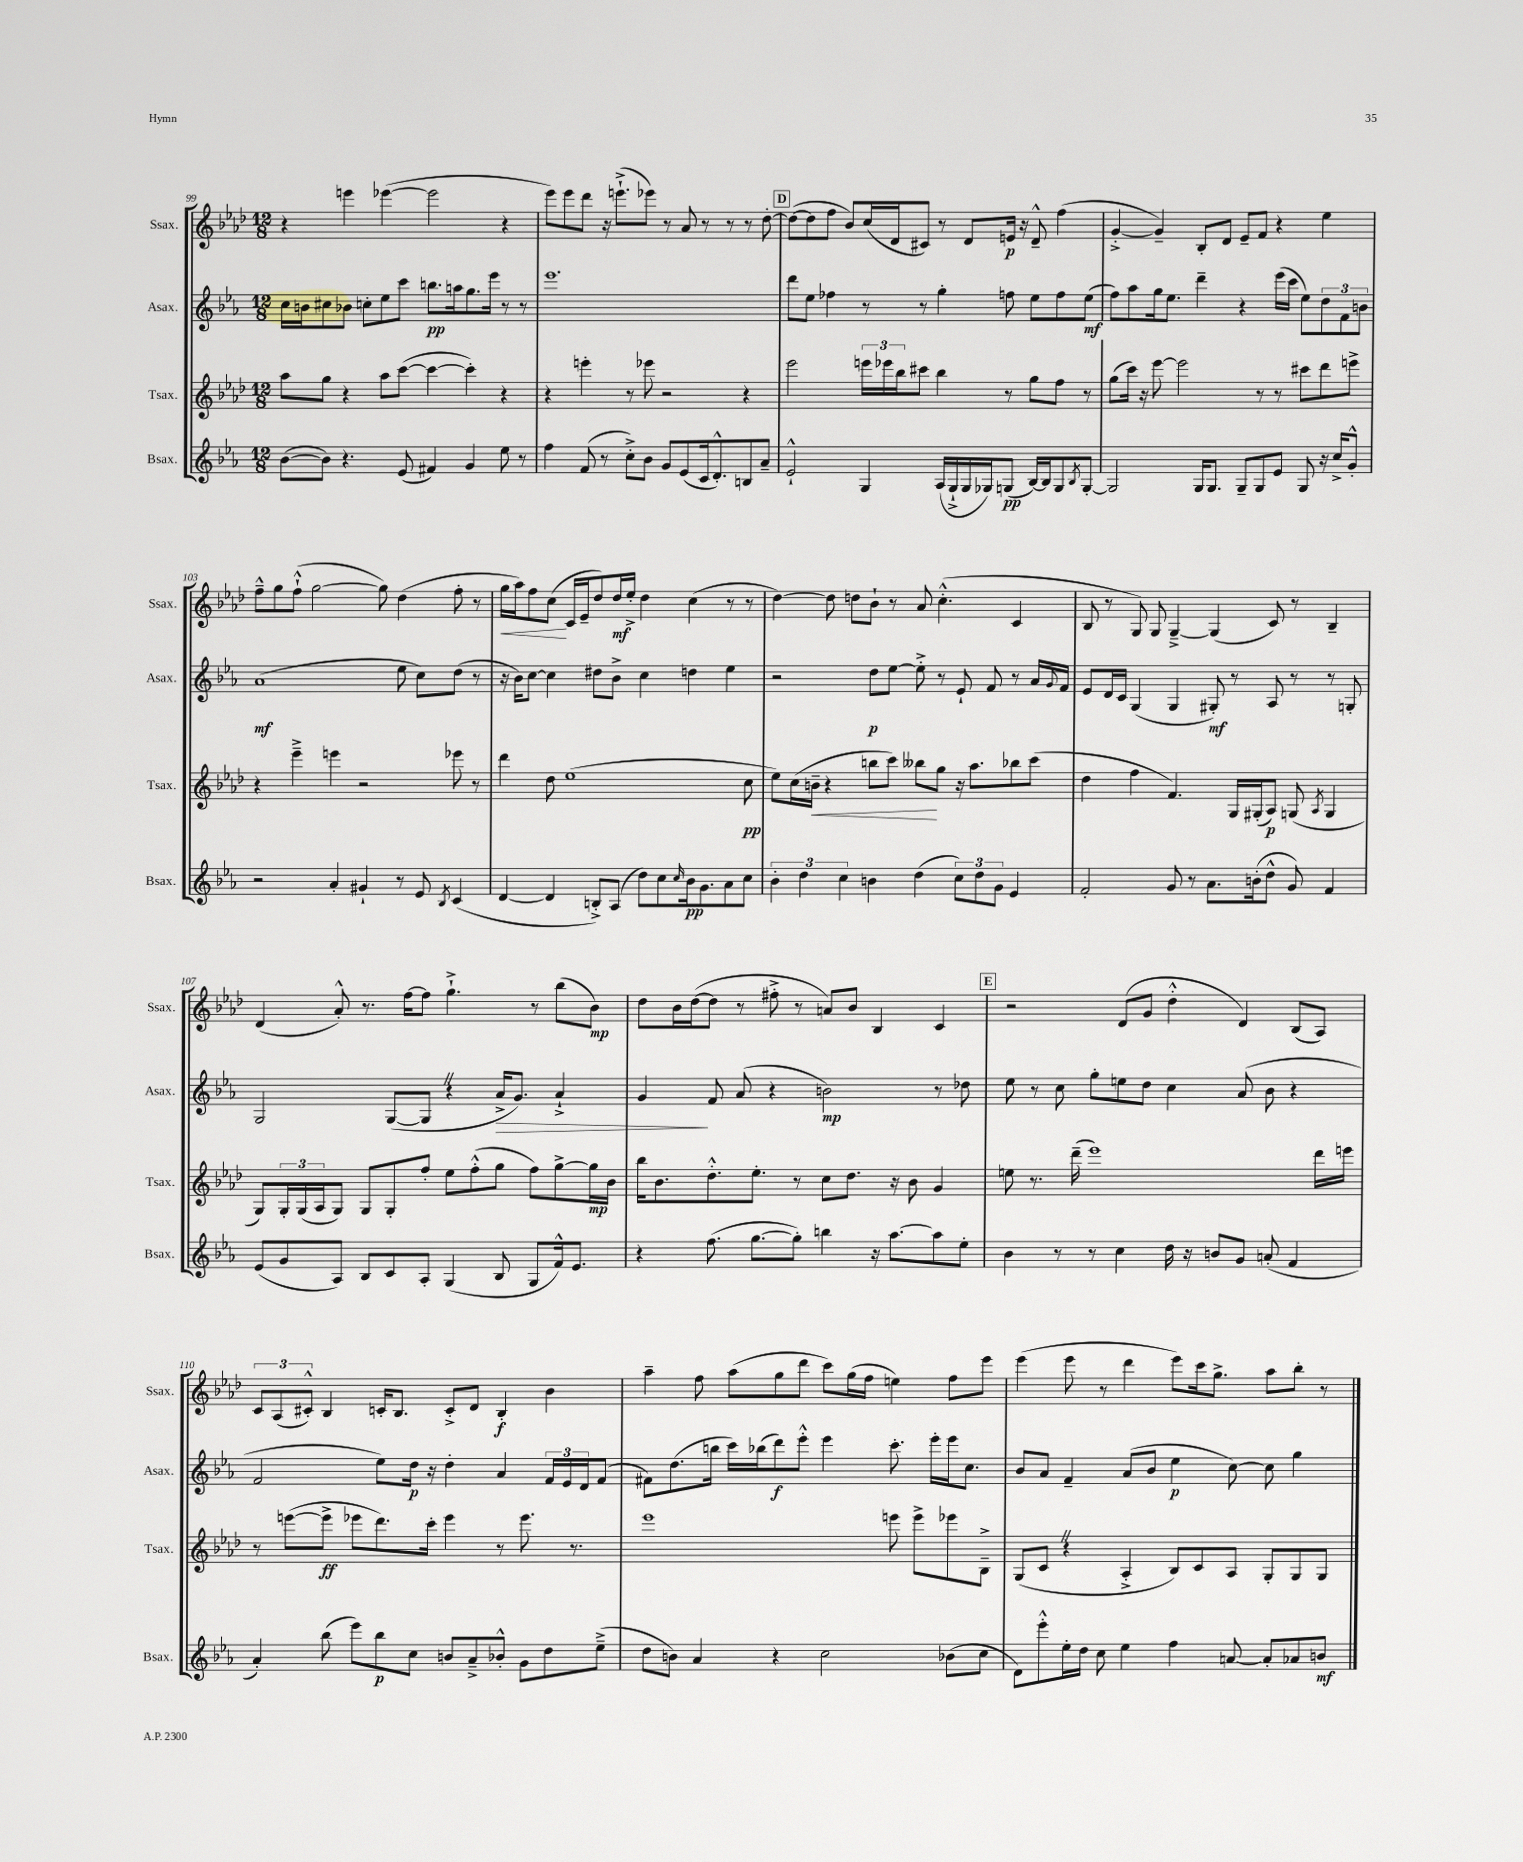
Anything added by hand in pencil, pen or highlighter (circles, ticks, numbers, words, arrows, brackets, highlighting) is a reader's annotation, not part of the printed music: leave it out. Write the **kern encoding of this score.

**kern	**dynam	**kern	**dynam	**kern	**dynam	**kern	**dynam
*part4	*part4	*part3	*part3	*part2	*part2	*part1	*part1
*staff4	*staff4	*staff3	*staff3	*staff2	*staff2	*staff1	*staff1
*I"Bsax.	*	*I"Tsax.	*	*I"Asax.	*	*I"Ssax.	*
*I'Bsax.	*	*I'Tsax.	*	*I'Asax.	*	*I'Ssax.	*
*clefG2	*	*clefG2	*	*clefG2	*	*clefG2	*
*k[b-e-a-]	*	*k[b-e-a-d-]	*	*k[b-e-a-]	*	*k[b-e-a-d-]	*
*M12/8	*	*M12/8	*	*M12/8	*	*M12/8	*
=99	=99	=99	=99	=99	=99	=99	=99
([8b-\L	.	8aa-\L	.	16cc\LL	.	4r	.
.	.	.	.	16bn\J	.	.	.
8b-\J])	.	8gg\J	.	8cc#X\	.	.	.
4.r	.	4r	.	8b-X\J	.	4eeen\	.
.	.	.	.	8ccn'\L	.	.	.
.	.	8aa-\L	.	8ee-\	.	([4eee-X\	.
(8e-/	.	([8ccc\J	.	8ccc\J	.	.	.
4f#X/)	.	4ccc\_	.	8.bbn\L	pp	2eee-\]	.
.	.	.	.	16aan\k	.	.	.
4g/	.	4ccc'\])	.	8.gg\	.	.	.
.	.	.	.	16eee-\Jk	.	.	.
8ee-\	.	4r	.	8r	.	4r	.
8r	.	.	.	8r	.	.	.
=100	=100	=100	=100	=100	=100	=100	=100
4ff\	.	4r	.	1.eee-	.	8eee-\L)	.
.	.	.	.	.	.	8eee-\	.
(8f/	.	4eeen'\	.	.	.	8ddd-\J	.
8r	.	.	.	.	.	16r	.
.	.	.	.	.	.	(8.eeen`^\L	.
8cc'^\L)	.	8r	.	.	.	.	.
8b-\J	.	8eee-X\	.	.	.	8eee-X\J)	.
8g/L	.	2r	.	.	.	8r	.
(8e-/	.	.	.	.	.	8a-/	.
16c/k	.	.	.	.	.	8r	.
8.d'^^/)	.	.	.	.	.	.	.
.	.	.	.	.	.	8r	.
8Bn/	.	4r	.	.	.	8r	.
8a-~/J	.	.	.	.	.	[8dd-'\	.
!!LO:REH:place=s1:t=D
=101	=101	=101	=101	=101	=101	=101	=101
2e-`^^/	.	2eee-\	.	8ddd\L	.	(8dd-\L_	.
.	.	.	.	8ee-\J	.	8dd-\]	.
.	.	.	.	4ff-X\	.	8ff\J	.
.	.	.	.	.	.	8b-/L)	.
4G/	.	24eeen\LL	.	8r	.	(16cc/L	.
.	.	24eee-X\	.	.	.	.	.
.	.	.	.	.	.	16d-/J	.
.	.	24bb-\J	.	.	.	.	.
.	.	8ccc#X\J	.	8r	.	8c#X/J)	.
(16A-/LL	.	4bb-\	.	4gg'\	.	8r	.
16G`^/	.	.	.	.	.	.	.
16G/	.	.	.	.	.	8d-/L	.
16G-X/J)	.	.	.	.	.	.	.
(8Gn/J	pp	8r	.	8ffn\	.	16en/Jk	p
.	.	.	.	.	.	16r	.
[16B-/LL)	.	8gg\L	.	8ee-\L	.	8d-~^^/	.
16B-/J]	.	.	.	.	.	.	.
8G/	.	8ff\J	.	8ff\	.	(4ff\	.
8qB-/	.	.	.	.	.	.	.
[8G'/J	.	8r	.	(8ee-\J	mf	.	.
=102	=102	=102	=102	=102	=102	=102	=102
2G/]	.	(8gg\L	.	8ff\L)	.	[4g'^/	.
.	.	16ccc\Jk)	.	8aa-\	.	.	.
.	.	16r	.	.	.	.	.
.	.	[8eee-\	.	16gg\k	.	4g~/])	.
.	.	.	.	8.ee-\J	.	.	.
.	.	2eee-\]	.	.	.	.	.
16G/KL	.	.	.	4ddd~\	.	8B-'/L	.
8.G/J	.	.	.	.	.	.	.
.	.	.	.	.	.	8d-/J	.
8G~/L	.	.	.	4r	.	8e-~/L	.
8G/	.	8r	.	.	.	8f/J	.
8e-/J	.	8r	.	(16eee-\LL	.	4r	.
.	.	.	.	16ccc\JJ	.	.	.
8G/	.	8ccc#X\L	.	8ee-\L)	.	.	.
16r	.	8ddd-\	.	12dd\	.	4ee-\	.
16cc^/KL	.	.	.	.	.	.	.
.	.	.	.	12f\	.	.	.
8g'^^/J	.	8eeen^\J	.	.	.	.	.
.	.	.	.	12bn\J	.	.	.
!!LO:LB:g=z
=103	=103	=103	=103	=103	=103	=103	=103
2r	.	4r	.	(1a-	mf	8ff~^^\L	.
.	.	.	.	.	.	8gg\	.
.	.	4eee-~^\	.	.	.	(8ff`^^\J	.
.	.	.	.	.	.	[2gg\	.
4a-'/	.	4eeen\	.	.	.	.	.
4g#X`/	.	2r	.	.	.	.	.
.	.	.	.	.	.	8gg\])	.
8r	.	.	.	8ee-\	.	(4dd-\	.
8e-/	.	.	.	8cc\L)	.	.	.
8qB-/	.	.	.	.	.	.	.
(4c/	.	8eee-X\	.	(8dd\J	.	8ff'\	.
.	.	8r	.	8r	.	8r	.
=104	=104	=104	=104	=104	=104	=104	=104
!	!	!	!	!	!	!	!LO:HP:b
[4d/	.	4ddd-\	.	16r	.	16gg\LL	<
.	.	.	.	16b-\KL)	.	16aa-\J)	.
.	.	.	.	[8cc\J	.	8ff\	.
4d/]	.	8dd-\	.	4cc\]	.	(8cc\J	.
.	.	(1ee-	.	.	.	16c/LL	[
.	.	.	.	.	.	16e-~/J	.
8Bn'^/L)	.	.	.	8dd#X\L	.	8dd-/)	.
(8A-/J	.	.	.	8b-^\J	.	16dd-/L	mf
.	.	.	.	.	.	16ee-'^/JJ	.
8dd\L)	.	.	.	4cc\	.	4dd-\	.
8cc\	.	.	.	.	.	.	.
16qqcc/	.	.	.	.	.	.	.
16b-\k	pp	.	.	4ddn\	.	(4cc\	.
8.g\	.	.	.	.	.	.	.
8a-\	.	.	.	4ee-\	.	8r	.
8cc\J	.	8cc\	pp	.	.	8r	.
=105	=105	=105	=105	=105	=105	=105	=105
6b-'\	.	8ee-\L)	.	2r	.	[4dd-\)	.
.	.	(16cc\L	.	.	.	.	.
6dd\	.	.	.	.	.	.	.
!	!	!	!LO:HP:b	!	!	!	!
.	.	16bn~\JJ	<	.	.	.	.
.	.	4r	.	.	.	8dd-\]	.
6cc\	.	.	.	.	.	.	.
.	.	.	.	.	.	8ddn\L	.
4bn\	.	8bbn\L	.	8dd\L	p	8b-`\J	.
.	.	8ccc\J)	.	[8ee-\J	.	8r	.
(4dd\	.	8bb--X\L	.	8ee-'^\]	.	8a-/	.
.	.	8gg\J	[	8r	.	(4.cc'^^\	.
12cc\L)	.	16r	.	8e-`/	.	.	.
.	.	8.aa-\L	.	.	.	.	.
12dd\	.	.	.	.	.	.	.
.	.	.	.	8f/	.	.	.
12g\J	.	.	.	.	.	.	.
4e-/	.	8bb-X\	.	8r	.	4c/	.
.	.	(8ccc\J	.	16a-/LL	.	.	.
.	.	.	.	8qqg/	.	.	.
.	.	.	.	16f/JJ	.	.	.
=106	=106	=106	=106	=106	=106	=106	=106
2f'/	.	4dd-\	.	8e-/L	.	8B-/	.
.	.	.	.	16d/L	.	8r	.
.	.	.	.	16c/JJ	.	.	.
.	.	4ff\	.	(4G/	.	8G/)	.
.	.	.	.	.	.	8G/	.
8g/	.	4.f/)	.	4G/	.	[4G~^/	.
8r	.	.	.	.	.	.	.
8.a-\L	.	.	.	8G#X'/)	mf	(4G/]	.
.	.	16G/LL	.	8r	.	.	.
(16bn'\k	.	(16G#X'/J	.	.	.	.	.
8dd^^\J	.	8A-/J)	p	8A-/	.	8c/)	.
8g/)	.	(8Gn/	.	8r	.	8r	.
.	.	8qA-/	.	.	.	.	.
4f/	.	4G/	.	8r	.	4B-~/	.
.	.	.	.	8Gn'/	.	.	.
!!LO:LB:g=z
=107	=107	=107	=107	=107	=107	=107	=107
(8e-/L	.	8G/L)	.	2G/	.	(4d-/	.
8g/	.	24G'/L	.	.	.	.	.
.	.	(24G/	.	.	.	.	.
.	.	24A-/J	.	.	.	.	.
8A-/J)	.	8G/J)	.	.	.	8a-'^^/)	.
8B-/L	.	8G/L	.	.	.	8.r	.
8c/	.	8G'/	.	([8G/L	.	.	.
.	.	.	.	.	.	[16ff\KL	.
8A-'/J	.	8ff'/J	.	8GZ/J]	.	8ff\J]	.
(4G/	.	8ee-\L	.	4r	.	4.gg`^\	.
.	.	(8ff'^^\	.	.	.	.	.
!	!	!	!	!	!LO:HP:b	!	!
8B-/	.	8gg\J	.	16a-^/KL	>	.	.
.	.	.	.	8.g/J)	.	.	.
8G/L	.	8ff\L)	.	.	.	8r	.
16f^^/k)	.	[8gg^\	.	4a-`^/	.	(8bb-\L	.
8.e-/J	.	.	.	.	.	.	.
.	.	16gg\L]	mp	.	.	8b-\J)	mp
.	.	16b-\JJ	.	.	.	.	.
=108	=108	=108	=108	=108	=108	=108	=108
4r	.	16bb-\KL	.	4g/	.	8dd-\L	.
.	.	8.b-\	.	.	.	.	.
.	.	.	.	.	.	16b-\L	.
.	.	.	.	.	.	([16dd-\J	.
(8.ff\	.	8.dd-'^^\	.	8f/	]	8dd-\J]	.
.	.	.	.	(8a-/	.	8r	.
[8.gg\L	.	8.ee-'\J	.	.	.	.	.
.	.	.	.	4r	.	8ff#X'^\	.
8gg'\J])	.	8r	.	.	.	8r	.
4bbn\	.	8cc\L	.	2bn\)	mp	8an/L)	.
.	.	8.dd-\J	.	.	.	8b-/J	.
16r	.	.	.	.	.	4B-/	.
[8.aa-\L	.	16r	.	.	.	.	.
.	.	8b-\	.	.	.	.	.
8aa-\]	.	4g/	.	8r	.	4c/	.
8ee-'\J	.	.	.	8dd-X\	.	.	.
!!LO:REH:place=s1:t=E
=109	=109	=109	=109	=109	=109	=109	=109
4b-\	.	8een\	.	8ee-\	.	2r	.
.	.	8.r	.	8r	.	.	.
8r	.	.	.	8cc\	.	.	.
.	.	(16ddd-~\	.	.	.	.	.
8r	.	1eee-)	.	8gg'\L	.	.	.
4cc\	.	.	.	8een\	.	(8d-/L	.
.	.	.	.	8dd\J	.	8g/J	.
16dd\	.	.	.	4cc\	.	4dd-'^^\	.
16r	.	.	.	.	.	.	.
8bn/L	.	.	.	.	.	.	.
8g/J	.	.	.	(8a-/	.	4d-/)	.
(8an'/	.	.	.	8b-\	.	.	.
4f/	.	.	.	4r	.	(8B-/L	.
.	.	16ddd-\LL	.	.	.	8A-/J)	.
.	.	16eeen\JJ	.	.	.	.	.
!!LO:LB:g=z
=110	=110	=110	=110	=110	=110	=110	=110
4a-'/)	.	8r	.	2f/	.	12c/L	.
.	.	.	.	.	.	(12A-/	.
.	.	([8eeen\L	.	.	.	.	.
.	.	.	.	.	.	12c#X'^^/J)	.
(8bb-\	.	8eee^\J]	ff	.	.	4B-/	.
8eee-\L)	.	8eee-X\L	.	.	.	.	.
8bb-\	p	8.ddd-\)	.	8ee-\L)	.	16cn'/KL	.
.	.	.	.	.	.	8.B-/J	.
8cc\J	.	.	.	16dd\Jk	p	.	.
.	.	16ccc'\Jk	.	16r	.	.	.
8bn/L	.	4eee-\	.	4dd'\	.	8c'^/L	.
8a-~^/	.	.	.	.	.	8d-/J	.
8b-X'^^/J	.	8r	.	4a-/	.	4B-'/	f
8g\L	.	8.eee-\	.	.	.	.	.
8dd\	.	.	.	24f/LL	.	4b-\	.
.	.	.	.	24e-/	.	.	.
.	.	8.r	.	.	.	.	.
.	.	.	.	24d/J	.	.	.
(8ee-~^\J	.	.	.	(8f/J	.	.	.
=111	=111	=111	=111	=111	=111	=111	=111
8dd\L	.	1eee-	.	8f#X\L)	.	4aa-~\	.
8bn\J)	.	.	.	(8.dd\	.	.	.
4a-/	.	.	.	.	.	8ff\	.
.	.	.	.	16bbn\Jk	.	.	.
.	.	.	.	16ccc\LL)	.	(8aa-\L	.
.	.	.	.	(16bb-X\J	.	.	.
4r	.	.	.	8ddd\)	f	8gg\	.
.	.	.	.	8eee-'^^\J	.	8ddd-\J	.
2cc\	.	.	.	4eee-\	.	8ccc\L)	.
.	.	.	.	.	.	(16gg\L	.
.	.	.	.	.	.	16ff\JJ	.
.	.	8eeen\	.	8.ccc'\	.	4een\)	.
.	.	8eee^\L	.	.	.	.	.
.	.	.	.	16eee-'\LL	.	.	.
(8b-X\L	.	8eee-X\	.	16eee-\J	.	8ff\L	.
.	.	.	.	8.cc\J	.	.	.
8cc\J	.	8B-~^\J	.	.	.	8eee-\J	.
=112	=112	=112	=112	=112	=112	=112	=112
8d\L)	.	(8G/L	.	8b-/L	.	(4eee-\	.
8eee-'^^\	.	8cZ/J	.	8a-/J	.	.	.
16ee-'\L	.	4r	.	4f~/	.	8eee-\	.
16dd\JJ	.	.	.	.	.	.	.
8cc\	.	.	.	.	.	8r	.
4ee-\	.	4A-'^/	.	(8a-/L	.	4ddd-\	.
.	.	.	.	8b-/J	.	.	.
4ff\	.	8B-/L)	.	4ee-\	p	8eee-\L)	.
.	.	8c/	.	.	.	16ccc\k	.
.	.	.	.	.	.	8.gg^\J	.
[8an/	.	8A-/J	.	[8cc\)	.	.	.
8a'/L]	.	8G'/L	.	8cc\]	.	8aa-\L	.
8a-X/	.	8G/	.	4gg\	.	8bb-'\J	.
8bn/J	mf	8G/J	.	.	.	8r	.
==	==	==	==	==	==	==	==
*-	*-	*-	*-	*-	*-	*-	*-
